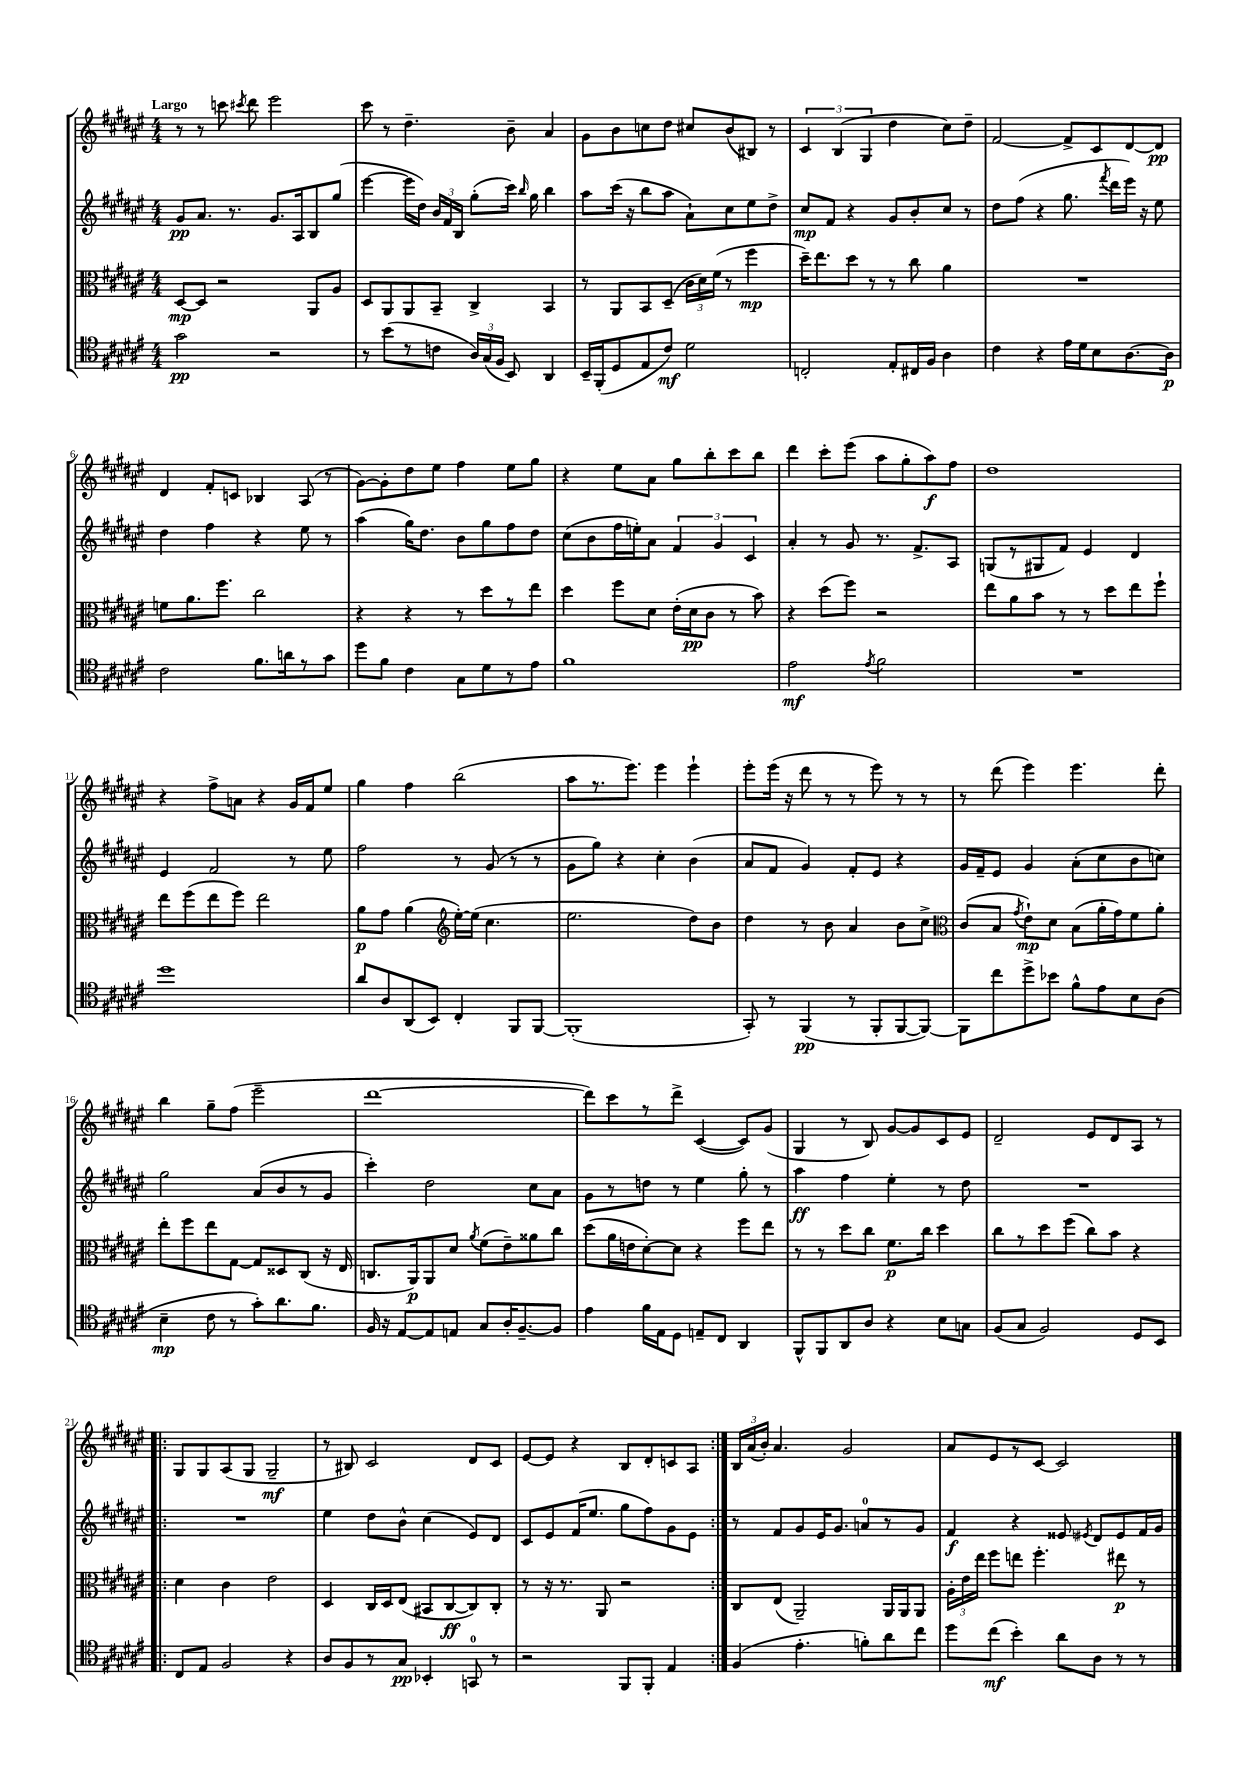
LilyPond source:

<<
\new StaffGroup <<
\new Staff = "s0" {
    \clef treble \key fis \major \numericTimeSignature \time 4/4 \tempo "Largo"
    \autoBeamOff r8 r8 c'''8 \acciaccatura { cis'''8 } dis'''8 eis'''2 |
    cis'''8 r8 dis''4.-- b'8-- ais'4 |
    gis'8[ b'8 c''8 dis''8] cis''8[ b'8( bis8]) r8 |
    \tuplet 3/2 { cis'4 b4( gis4 } dis''4 cis''8[) dis''8]-- |
    fis'2~ fis'8[-> cis'8 dis'8~ dis'8]\pp |
    dis'4 fis'8[-. c'8] bes4 ais8( r8 |
    gis'8[~) gis'8-. dis''8 eis''8] fis''4 eis''8[ gis''8] |
    r4 eis''8[ ais'8] gis''8[ b''8-. cis'''8 b''8] |
    dis'''4 cis'''8[-. eis'''8]( ais''8[ gis''8-. ais''8\f) fis''8] |
    dis''1 |
    r4 fis''8[-> a'8] r4 gis'16[ fis'16 eis''8] |
    gis''4 fis''4 b''2( |
    ais''8[ r8. eis'''8.]) eis'''4 eis'''4-! |
    eis'''8[-. eis'''16]( r16 dis'''8 r8 r8 eis'''8) r8 r8 |
    r8 dis'''8( eis'''4) eis'''4. dis'''8-. |
    b''4 gis''8[-- fis''8]( eis'''2-- |
    dis'''1~ |
    dis'''8[) cis'''8 r8 dis'''8]-> cis'4~( cis'8[) gis'8]( |
    gis4 r8 b8) gis'8[~ gis'8 cis'8 eis'8] |
    dis'2-- eis'8[ dis'8 ais8] r8 |
    \repeat volta 2 { gis8[ gis8 ais8( gis8] gis2--\mf |
    r8 bis8) cis'2 dis'8[ cis'8] |
    eis'8[~ eis'8] r4 b8[ dis'8-. c'8 ais8] | }
    \tuplet 3/2 { b16[ ais'16( b'16]-.) } ais'4. gis'2 |
    ais'8[ eis'8 r8 cis'8]~ cis'2 \bar "|." |
}
\new Staff = "s1" {
    \clef treble \key fis \major \numericTimeSignature \time 4/4
    \autoBeamOff gis'8[\pp ais'8.] r8. gis'8.[ ais16 b8 gis''8]( |
    eis'''4~ eis'''16[ dis''16]) \tuplet 3/2 { b'16[ fis'16 b16] } gis''8[-.( cis'''16]) \grace { b''16 } gis''16 b''4 |
    ais''8[ cis'''16]( r16 b''8[ ais''8] ais'8[-!) cis''8 eis''8 dis''8]-> |
    cis''8[\mp fis'8] r4 gis'8[ b'8-. cis''8] r8 |
    dis''8[ fis''8]( r4 gis''8. \acciaccatura { fis'''8 } dis'''16[ eis'''16]) r16 eis''8 |
    dis''4 fis''4 r4 eis''8 r8 |
    ais''4( gis''16[) dis''8.] b'8[ gis''8 fis''8 dis''8] |
    cis''8[( b'8 fis''16 e''16-.) ais'8] \tuplet 3/2 { fis'4 gis'4 cis'4 } |
    ais'4-. r8 gis'8 r8. fis'8.[-> ais8] |
    g8[( r8 gis8 fis'8]) eis'4 dis'4 |
    eis'4 fis'2 r8 eis''8 |
    fis''2 r8 gis'8( r8 r8 |
    gis'8[ gis''8]) r4 cis''4-. b'4( |
    ais'8[ fis'8] gis'4) fis'8[-. eis'8] r4 |
    gis'16[ fis'16-- eis'8] gis'4 ais'8[-.( cis''8 b'8 c''8]) |
    gis''2 ais'8[( b'8 r8 gis'8] |
    cis'''4-.) dis''2 cis''8[ ais'8] |
    gis'8[ r8 d''8] r8 eis''4 gis''8-. r8 |
    ais''4\ff fis''4 eis''4-. r8 dis''8 |
    R1 |
    \repeat volta 2 { R1 |
    eis''4 dis''8[ b'8]-^ cis''4( eis'8[) dis'8] |
    cis'8[ eis'8 fis'16( eis''8.] gis''8[ fis''8) gis'8 eis'8] | }
    r8 fis'8[ gis'8 eis'16 gis'8.] a'8[-0 r8 gis'8] |
    fis'4\f r4 eisis'8 \acciaccatura { eis'8 } dis'8[ eis'8 fis'16 gis'16] \bar "|." |
}
\new Staff = "s2" {
    \clef alto \key fis \major \numericTimeSignature \time 4/4
    \autoBeamOff dis8[~\mp dis8] r2 ais,8[ ais8] |
    dis8[ ais,8 ais,8 b,8]-- cis4-> b,4 |
    r8 ais,8[ b,8 dis8]--( \tuplet 3/2 { cis'16[ dis'16) fis'16]( } r8 fis''4\mp |
    dis''16[--) eis''8. dis''8] r8 r8 cis''8 ais'4 |
    R1 |
    f'8[ ais'8. fis''8.] cis''2 |
    r4 r4 r8 dis''8[ r8 eis''8] |
    dis''4 fis''8[ dis'8] eis'16[-.( dis'16\pp cis'8] r8 b'8) |
    r4 dis''8[( fis''8]) r2 |
    eis''8[ ais'8 b'8] r8 r8 dis''8[ eis''8 fis''8]-! |
    eis''8[ fis''8( eis''8 fis''8]) eis''2 |
    ais'8[\p gis'8] ais'4( \clef treble eis''16[~-.) eis''16]( cis''4. |
    eis''2. dis''8[) b'8] |
    dis''4 r8 b'8 ais'4 b'8[ cis''8]-> |
    \clef alto cis'8[( b8] \acciaccatura { gis'8 } eis'8[-!\mp) dis'8] b8[( ais'16-. gis'16) fis'8 ais'8]-. |
    eis''8[-. fis''8 eis''8 gis8]~ gis8[ disis8 cis8]( r16 eis16 |
    c8.[ ais,16\p) ais,8 dis'8] \acciaccatura { ais'8 } fis'8[( eis'8--) aisis'8 cis''8] |
    dis''8[( ais'16 e'16 dis'8~-.) dis'8] r4 fis''8[ eis''8] |
    r8 r8 dis''8[ cis''8] fis'8.[\p cis''16] dis''4 |
    cis''8[ r8 dis''8 fis''8]( cis''8[) b'8] r4 |
    \repeat volta 2 { dis'4 cis'4 eis'2 |
    dis4 cis16[ dis16 eis8]( bis,8[ cis8~\ff cis8) cis8]-. |
    r8 r16 r8. ais,8 r2 | }
    cis8[ eis8]( ais,2--) ais,16[ ais,16 ais,8] |
    \tuplet 3/2 { ais16[-. eis'16 eis''16] } fis''8[ e''8] fis''4.-. eis''8\p r8 \bar "|." |
}
\new Staff = "s3" {
    \clef tenor \key fis \major \numericTimeSignature \time 4/4
    \autoBeamOff gis'2\pp r2 |
    r8 b'8[( r8 c'8] \tuplet 3/2 { ais16[) gis16( fis16] } b,8) ais,4 |
    b,16[-- fis,16-.( dis8 eis8 cis'8]\mf) dis'2 |
    c2-. eis8[-. cis16 fis16] ais4 |
    cis'4 r4 eis'16[ dis'16 b8 ais8.~ ais16]\p |
    cis'2 fis'8.[ a'16 r8 gis'8] |
    dis''8[ fis'8] cis'4 gis8[ dis'8 r8 eis'8] |
    fis'1 |
    eis'2\mf \acciaccatura { eis'8 } fis'2 |
    R1 |
    dis''1 |
    ais'8[ ais8 ais,8( b,8]) cis4-. fis,8[ fis,8]~ |
    fis,1-.( |
    gis,8-.) r8 fis,4\pp( r8 fis,8[-. fis,8~ fis,8]~) |
    fis,8[ cis''8 dis''8-> bes'8] fis'8[-^ eis'8 b8 ais8]( |
    b4--\mp cis'8 r8 gis'8[-.) ais'8. fis'8.] |
    fis16 r16 eis8[~ eis8 e8] gis8[ ais16-. fis8.~-- fis8] |
    eis'4 fis'16[ eis16 dis8] e8[-- cis8] ais,4 |
    fis,8[-^ fis,8 ais,8 ais8] r4 b8[ g8] |
    fis8[( gis8] fis2) dis8[ b,8] |
    \repeat volta 2 { cis8[ eis8] fis2 r4 |
    ais8[ fis8 r8 gis8]\pp bes,4-. g,8-0 r8 |
    r2 fis,8[ fis,8]-. eis4 | }
    fis4( eis'4.-. f'8[-.) ais'8 cis''8] |
    dis''8[ cis''8]\mf( b'4-.) ais'8[ ais8] r8 r8 \bar "|." |
}
>>
>>
